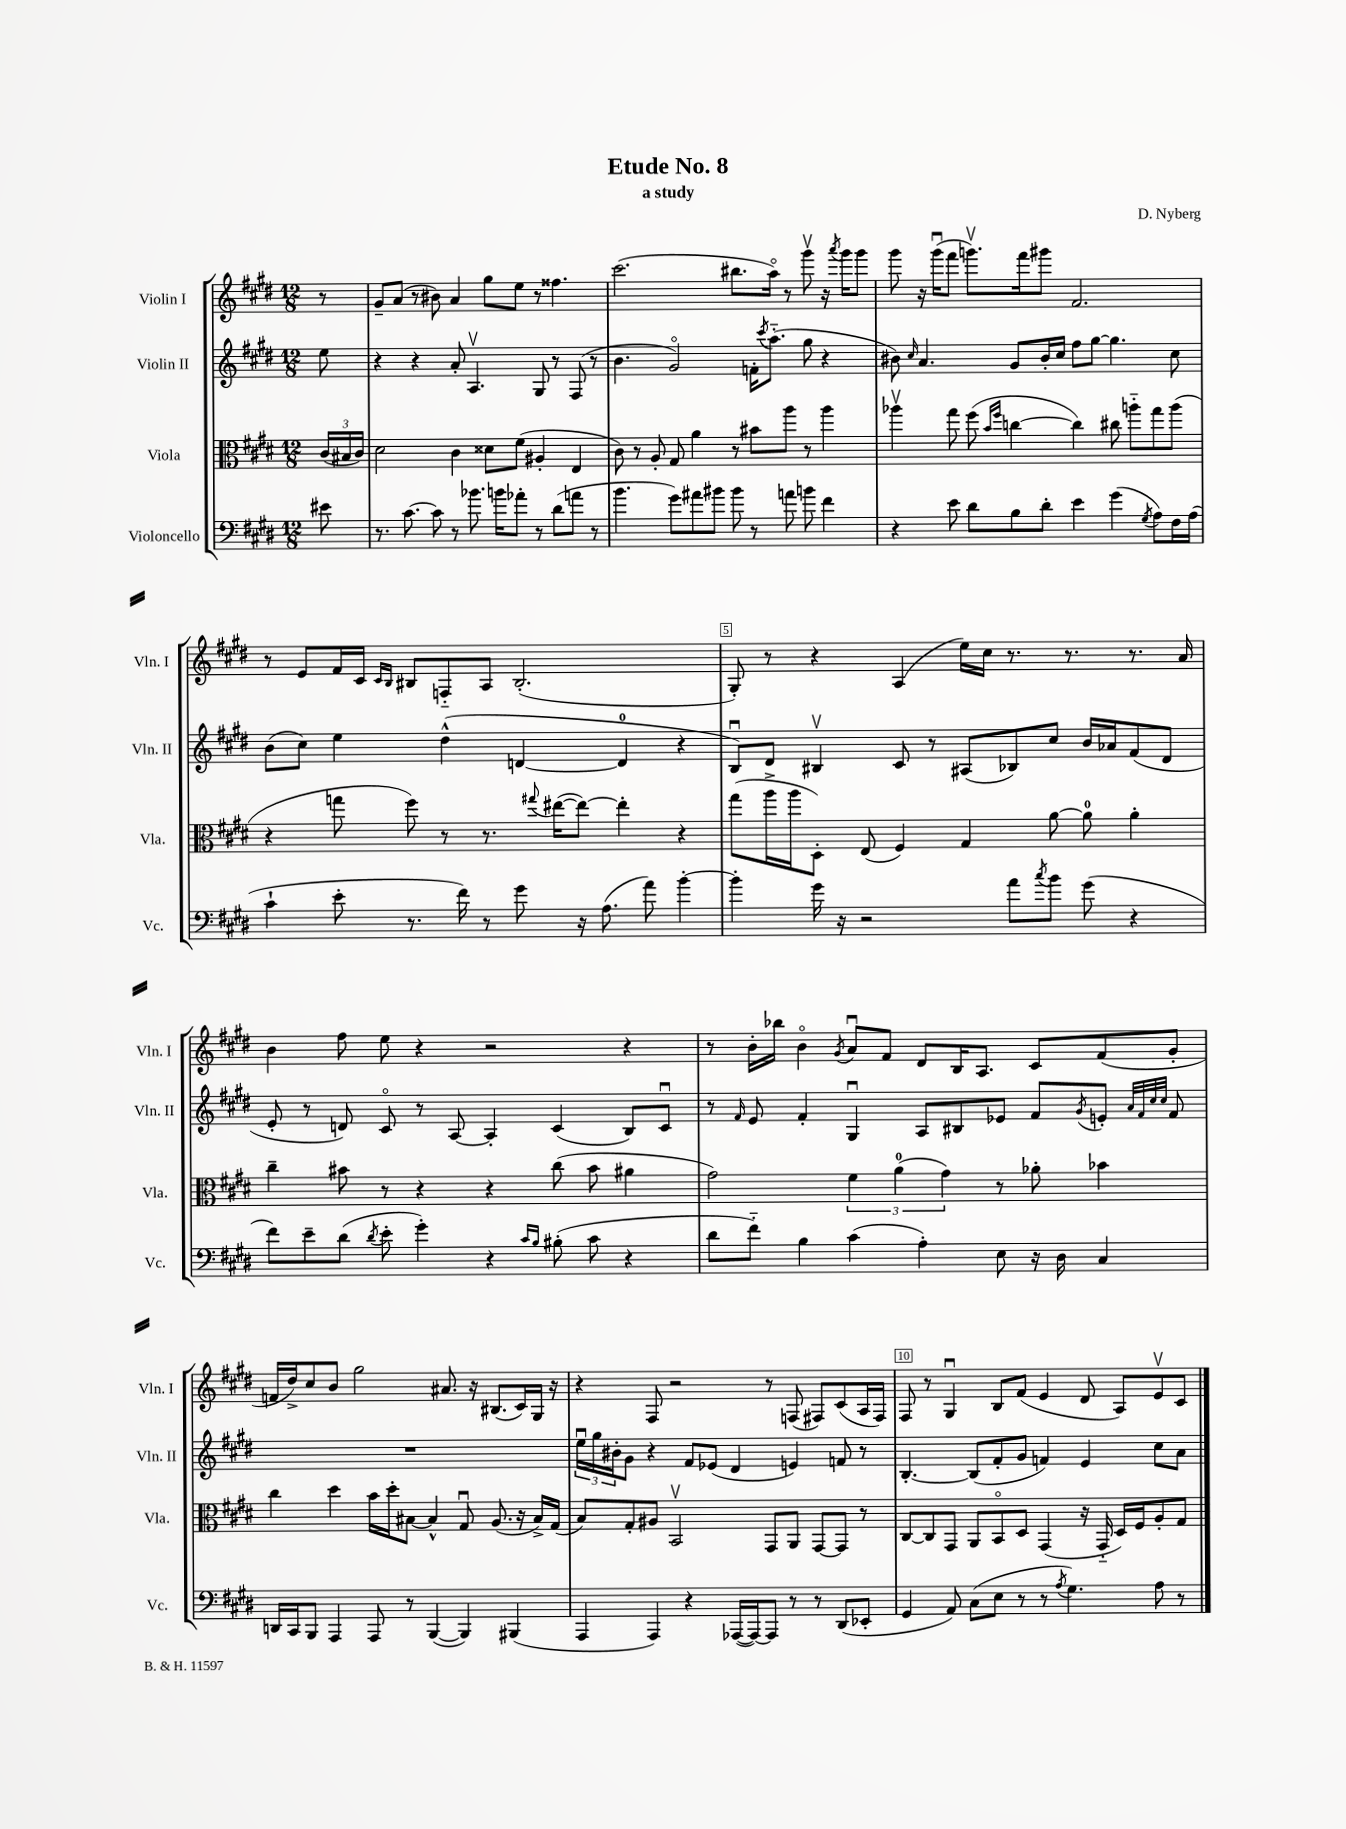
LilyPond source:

\header { title = "Etude No. 8" composer = "D. Nyberg" subtitle = "a study" }
<<
\new StaffGroup <<
\new Staff = "s0" \with { instrumentName = "Violin I" shortInstrumentName = "Vln. I" } {
    \clef treble \key e \major \numericTimeSignature \time 12/8 \partial 8
    r8 |
    gis'8-- a'8( r8 bis'8) a'4 gis''8 e''8 r8 fisis''4. |
    cis'''2.( bis''8. a''16\flageolet) r8 gis'''8\upbow r16 \acciaccatura { a'''8 } gis'''16 gis'''8 |
    gis'''8 r16 gis'''16\downbow( fis'''8 g'''8.\upbow) fis'''16 gis'''8 fis'2. |
    r8 e'8 fis'16 cis'16 \grace { cis'16 b16 } bis8 f8-_ a8 bis2.-.( |
    gis8-.) r8 r4 a4( e''16) cis''16 r8. r8. r8. a'16 |
    b'4 fis''8 e''8 r4 r2 r4 |
    r8 b'16-. bes''16 b'4\flageolet \acciaccatura { gis'8 } a'8\downbow fis'8 dis'8 b16 a8. cis'8 fis'8( gis'8-. |
    f'16 dis''16->) cis''8 b'8 gis''2 ais'8. r16 bis8.( cis'16) gis16 r16 |
    r4 fis8 r2 r8 f8( fis8) cis'8( a16 fis16) |
    fis8 r8 gis4\downbow b8 fis'8( e'4 dis'8 a8) e'8\upbow cis'8 \bar "|." |
}
\new Staff = "s1" \with { instrumentName = "Violin II" shortInstrumentName = "Vln. II" } {
    \clef treble \key e \major \numericTimeSignature \time 12/8 \partial 8
    e''8 |
    r4 r4 a'8-. a4.\upbow gis8 r8 fis8( r8 |
    b'4. gis'2\flageolet) f'16-. \acciaccatura { cis'''8 } a''8.-_( gis''8 r4 |
    bis'8) \grace { cis''16 } a'4. gis'8 bis'16-. cis''16 fis''8 gis''8~ gis''4. cis''8 |
    b'8( cis''8) e''4 dis''4-^( d'4~ d'4-0 r4 |
    b8\downbow) dis'8 bis4\upbow cis'8 r8 ais8( bes8) cis''8 b'16 aes'16 fis'8( dis'8 |
    e'8-. r8 d'8) cis'8\flageolet r8 a8~ a4-. cis'4( b8) cis'8\downbow |
    r8 \grace { fis'16 } e'8 fis'4-. gis4\downbow a8 bis8 ees'8 fis'8 \acciaccatura { gis'8 } e'8-. \grace { a'32 fis'32 cis''32 cis''32 } fis'8 |
    R1. |
    \tuplet 3/2 { e''16\downbow gis''16 bis'16-. } gis'8 r4 fis'8 ees'8( dis'4 e'4) f'8 r8 |
    b4.~-. b8( fis'8-. gis'8 f'4) e'4 cis''8 a'8 \bar "|." |
}
\new Staff = "s2" \with { instrumentName = "Viola" shortInstrumentName = "Vla." } {
    \clef alto \key e \major \numericTimeSignature \time 12/8 \partial 8
    \tuplet 3/2 { cis'16( bis16 cis'16) } |
    dis'2 cis'4 disis'8 fis'8( ais4-. e4 |
    cis'8) r8 a8-. gis8 a'4 r8 bis'8 a''8 r8 a''4 |
    aes''4\upbow gis''8 fis''8( \grace { b'16 fis''16 } c''4~ c''4) cis''8 a''8-_ gis''8 a''8( |
    r4 g''8 fis''8) r8 r8. \appoggiatura { gis''8 } eis''16~( eis''8~) eis''4-. r4 |
    gis''8( a''16-> a''16 dis8-.) e8( fis4) gis4 a'8~ a'8-0 a'4-. |
    cis''4-- bis'8 r8 r4 r4 cis''8( bis'8 ais'4 |
    gis'2) \tuplet 3/2 { fis'4 a'4-0( gis'4) } r8 aes'8-. bes'4 |
    cis''4 dis''4 b'16 dis''16-. bis8~ bis4-^ gis8\downbow a8.( r16 bis16->) gis16( |
    b8) gis8-. ais8 b,2\upbow gis,8 a,8 gis,8~ gis,8 r8 |
    cis8~ cis8 gis,8 a,8 b,8\flageolet dis8 gis,4( r16 gis,16-_ dis16) fis16 a8-. gis8 \bar "|." |
}
\new Staff = "s3" \with { instrumentName = "Violoncello" shortInstrumentName = "Vc." } {
    \clef bass \key e \major \numericTimeSignature \time 12/8 \partial 8
    eis'8 |
    r8. cis'8.~ cis'8 r8 bes'8. b'16 aes'8-. r8 dis'8( a'8 r8 |
    b'4. gis'8) ais'8 bis'8 bis'8 r8 a'8 b'8 fis'4 |
    r4 e'8 dis'8 b8 dis'8-. e'4 gis'4( \acciaccatura { gis8 } a8) fis16 a16( |
    cis'4-! e'8-. r8. fis'16) r8 gis'8 r16 a8.( a'8) b'4~-. |
    b'4-. gis'16 r16 r2 a'8 \acciaccatura { cis''8 } b'8 gis'8( r4 |
    fis'8) e'8-- dis'8( \acciaccatura { dis'8 } e'8-. gis'4-.) r4 \grace { cis'16 b16 } bis8-.( cis'8 r4 |
    dis'8 fis'8-_) b4 cis'4( a4-.) e8 r16 dis16 cis4 |
    d,16 cis,16 b,,8 a,,4 a,,8 r8 b,,4~( b,,4) bis,,4( |
    a,,4 a,,4) r4 aes,,16~( aes,,16~) aes,,8 r8 r8 dis,8( ees,8-. |
    gis,4 a,8) cis8( e8 r8 r8 \acciaccatura { a8 } gis4.) a8 r8 \bar "|." |
}
>>
>>
\layout { \context { \Score \override BarNumber.break-visibility = ##(#f #t #t) barNumberVisibility = #(every-nth-bar-number-visible 5) \override BarNumber.stencil = #(make-stencil-boxer 0.1 0.3 ly:text-interface::print) } }
